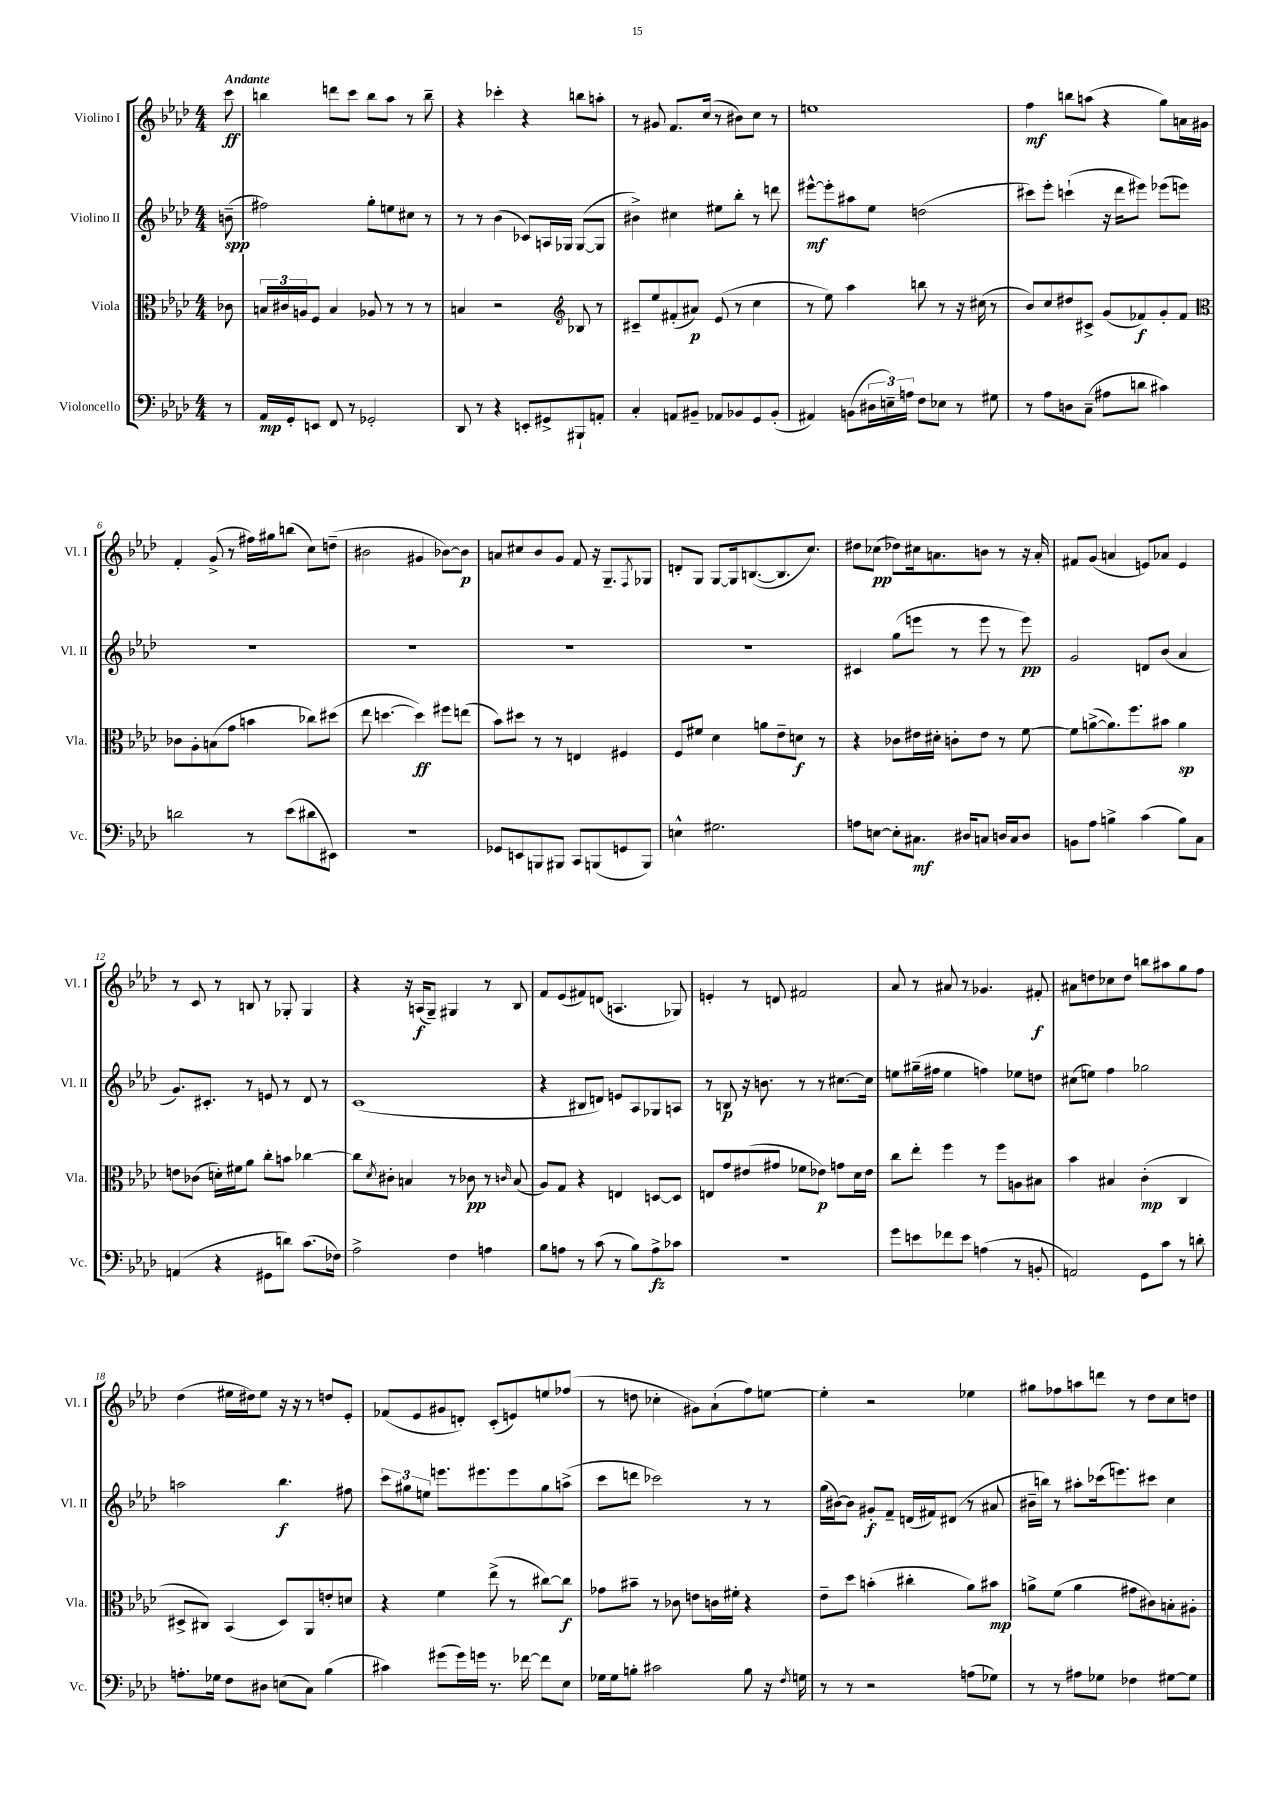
<<
\new StaffGroup <<
\new Staff = "s0" \with { instrumentName = "Violino I" shortInstrumentName = "Vl. I" } {
    \clef treble \key aes \major \numericTimeSignature \time 4/4 \partial 8 \tempo "Andante"
    c'''8\ff |
    b''4 d'''8 c'''8 b''8 aes''8 r8 b''8-- |
    r4 ces'''4-. r4 b''8 a''8-. |
    r8 gis'8 f'8. c''16( r8 bis'8) c''8 r8 |
    e''1 |
    f''4\mf b''8 a''8( r4 g''8) a'16 gis'16 |
    f'4-. g'8->( r8 fis''16) gis''16 b''8( c''8) d''8--( |
    bis'2 gis'4 bes'8~) bes'8\p |
    a'8 cis''8 bes'8 g'8 f'8 r16 g8.-- \acciaccatura { f8 } ges8 |
    d'8-. g8 g8~ g16 b8.~( b8. c''8.) |
    dis''8 ces''8\pp( des''8) cis''16 a'8. b'8 r8 r16 a'16-. |
    fis'8 g'8( a'4 e'8) aes'8 e'4 |
    r8 c'8 r8 b8 r8 ges8-. ges4 |
    r4 r16 a16\f( g8--) gis4 r8 bes8 |
    f'8 ees'8( fis'8) d'8( a4. ges8) |
    e'4-. r8 d'8 fis'2 |
    aes'8 r8 ais'8 r8 ges'4. fis'8-.\f |
    ais'8 d''8 ces''8 d''8 b''8 ais''8 g''8 f''8 |
    des''4( eis''16 dis''16) eis''8 r16 r16 r8 d''8 ees'8-. |
    fes'8( ees'8 gis'8 d'8-.) c'8-.( e'8) e''8 fes''8( |
    r8 d''8 ces''4-. gis'8) aes'8-!( f''8) e''8~ |
    e''4-. r2 ees''4 |
    gis''8 fes''8 a''8 d'''8 r8 des''8 c''8 d''8 \bar "|." |
}
\new Staff = "s1" \with { instrumentName = "Violino II" shortInstrumentName = "Vl. II" } {
    \clef treble \key aes \major \numericTimeSignature \time 4/4 \partial 8
    b'8--\spp( |
    fis''2) g''8-. e''8 cis''8 r8 |
    r8 r8 bes'4( ces'8) a16 ges16 ges8~( ges8 |
    bis'4->) cis''4 eis''8 bes''8-. r8 d'''8 |
    eis'''8~-^\mf eis'''8-. ais''8 ees''8 d''2( |
    cis'''8) ees'''8-. c'''4-!( r16 des'''16 eis'''8) ees'''8( e'''8) |
    R1 |
    R1 |
    R1 |
    R1 |
    cis'4 g''8( e'''8 r8 e'''8 r8 e'''8\pp) |
    g'2 d'8 bes'8( aes'4 |
    g'8.) cis'8.-. r8 e'8 r8 des'8 r8 |
    c'1( |
    r4 bis8 d'8) e'8 aes8 ges8 a8 |
    r8 b8\p r16 b'8. r8 r8 cis''8.~ cis''16 |
    e''8 gis''16--( fis''16 e''4 f''4) ees''8 d''8 |
    cis''8( e''8) f''4 ges''2 |
    a''2 bes''4.\f fis''8 |
    \tuplet 3/2 { c'''8 gis''8 e''8 } e'''8. eis'''8. eis'''8 gis''8 a''8->( |
    c'''8 d'''8 ces'''2) r8 r8 |
    g''16( bis'16~) bis'8 gis'8-.\f f'8-- d'16( fis'16) dis'8( r8 ais'8 |
    bis'16-- b''16) r8 ais''8-. ces'''16( e'''8.) cis'''8 c''4 \bar "|." |
}
\new Staff = "s2" \with { instrumentName = "Viola" shortInstrumentName = "Vla." } {
    \clef alto \key aes \major \numericTimeSignature \time 4/4 \partial 8
    ces'8 |
    \tuplet 3/2 { b16 cis'16 a16 } f8 b4 aes8 r8 r8 r8 |
    b4 r2 \clef treble bes8 r8 |
    cis'8-- ees''8 fis'8-.( ais'8\p) ees'8( r8 c''4 |
    r8 ees''8) aes''4 b''8 r8 r16 cis''16( r8 |
    bes'8) c''8 dis''8 cis'8-> g'8( fes'8\f) g'8-. fes'8 |
    \clef alto ces'8 aes8-. b8( g'8 b'4 ces''8) dis''8( |
    ees''8 d''4.~ d''4\ff) fis''8 e''8( |
    bes'8) dis''8 r8 r8 e4 fis4 |
    f8 fis'8 des'4 a'8 ees'8-- d'8\f r8 |
    r4 ces'8 eis'16 dis'16-. c'8-. eis'8 r8 f'8~ |
    f'8 a'8~->( a'8.) f''8. bis'8 a'4\sp |
    e'8 ces'8( d'16-.) fis'16 aes'8 c''8-. b'8 ces''4~ |
    ces''8 \acciaccatura { des'8 } cis'8-. b4 r8 ces'8\pp r8 \grace { c'16 } b8( |
    aes8) g8 r4 e4 d8~ d8 |
    e8 g'8 eis'8( gis'8 fes'8 ees'8\p) g'8 des'16 ees'16 |
    c''8 ees''8-. f''4 r8 f''8 a8 bis8 |
    bes'4 bis4 c'4-.\mp( c4 |
    dis8-> cis8) bes,4( dis8) aes,8 e'8-. d'8 |
    r4 f'4 ees''8->( r8 cis''8~) cis''8\f |
    ges'8 bis'8-- r8 ces'8 e'8 c'16 fis'16-. r4 |
    ees'8-- des''8 b'4-.( cis''4-. aes'8) bis'8\mp |
    a'8-> f'8( a'4 gis'8 cis'8) b8-. ais8-. \bar "|." |
}
\new Staff = "s3" \with { instrumentName = "Violoncello" shortInstrumentName = "Vc." } {
    \clef bass \key aes \major \numericTimeSignature \time 4/4 \partial 8
    r8 |
    aes,16\mp g,16-. e,8 f,8 r8 ges,2-. |
    des,8 r8 r4 e,8-. gis,8-> bis,,8-! a,8-. |
    c4-. a,8 bis,8-- aes,8 bes,8 g,8 bes,8-.( |
    ais,4) b,8( \tuplet 3/2 { dis16 e16--) a16 } f8 ees8 r8 gis8 |
    r8 aes8 d8 c8--( ais8 d'8 cis'4) |
    d'2 r8 ees'8( dis'8 eis,8) |
    R1 |
    ges,8 e,8 b,,8 bis,,8 c,8 b,,8( g,8 b,,8) |
    e4-^ gis2. |
    a8 e8~ e8-. cis8.\mf dis16 c8 d16 c16 d8 |
    b,8 aes8 b4-> c'4( b8) c8 |
    a,4( r4 gis,8 d'8) c'8.( fes16) |
    aes2-> f4 a4 |
    bes8 a8 r8 c'8( r8 bes8) a8->\fz ces'8 |
    R1 |
    g'8 e'8 fes'8 e'8 a4( r8 b,8-. |
    a,2) g,8 c'8 r8 d'8-. |
    a8.-. ges16 f8 dis8 e8( c8) bes4( |
    cis'4) gis'8( gis'16) g'16 r8. fes'16~ fes'8 ees8 |
    ges16 ges16 b8-. cis'2 b8 r16 \acciaccatura { f8 } g16 |
    r8 r8 r2 a8( ges8) |
    r8 r8 ais8 ges8 fes4 gis8~ gis8 \bar "|." |
}
>>
>>
